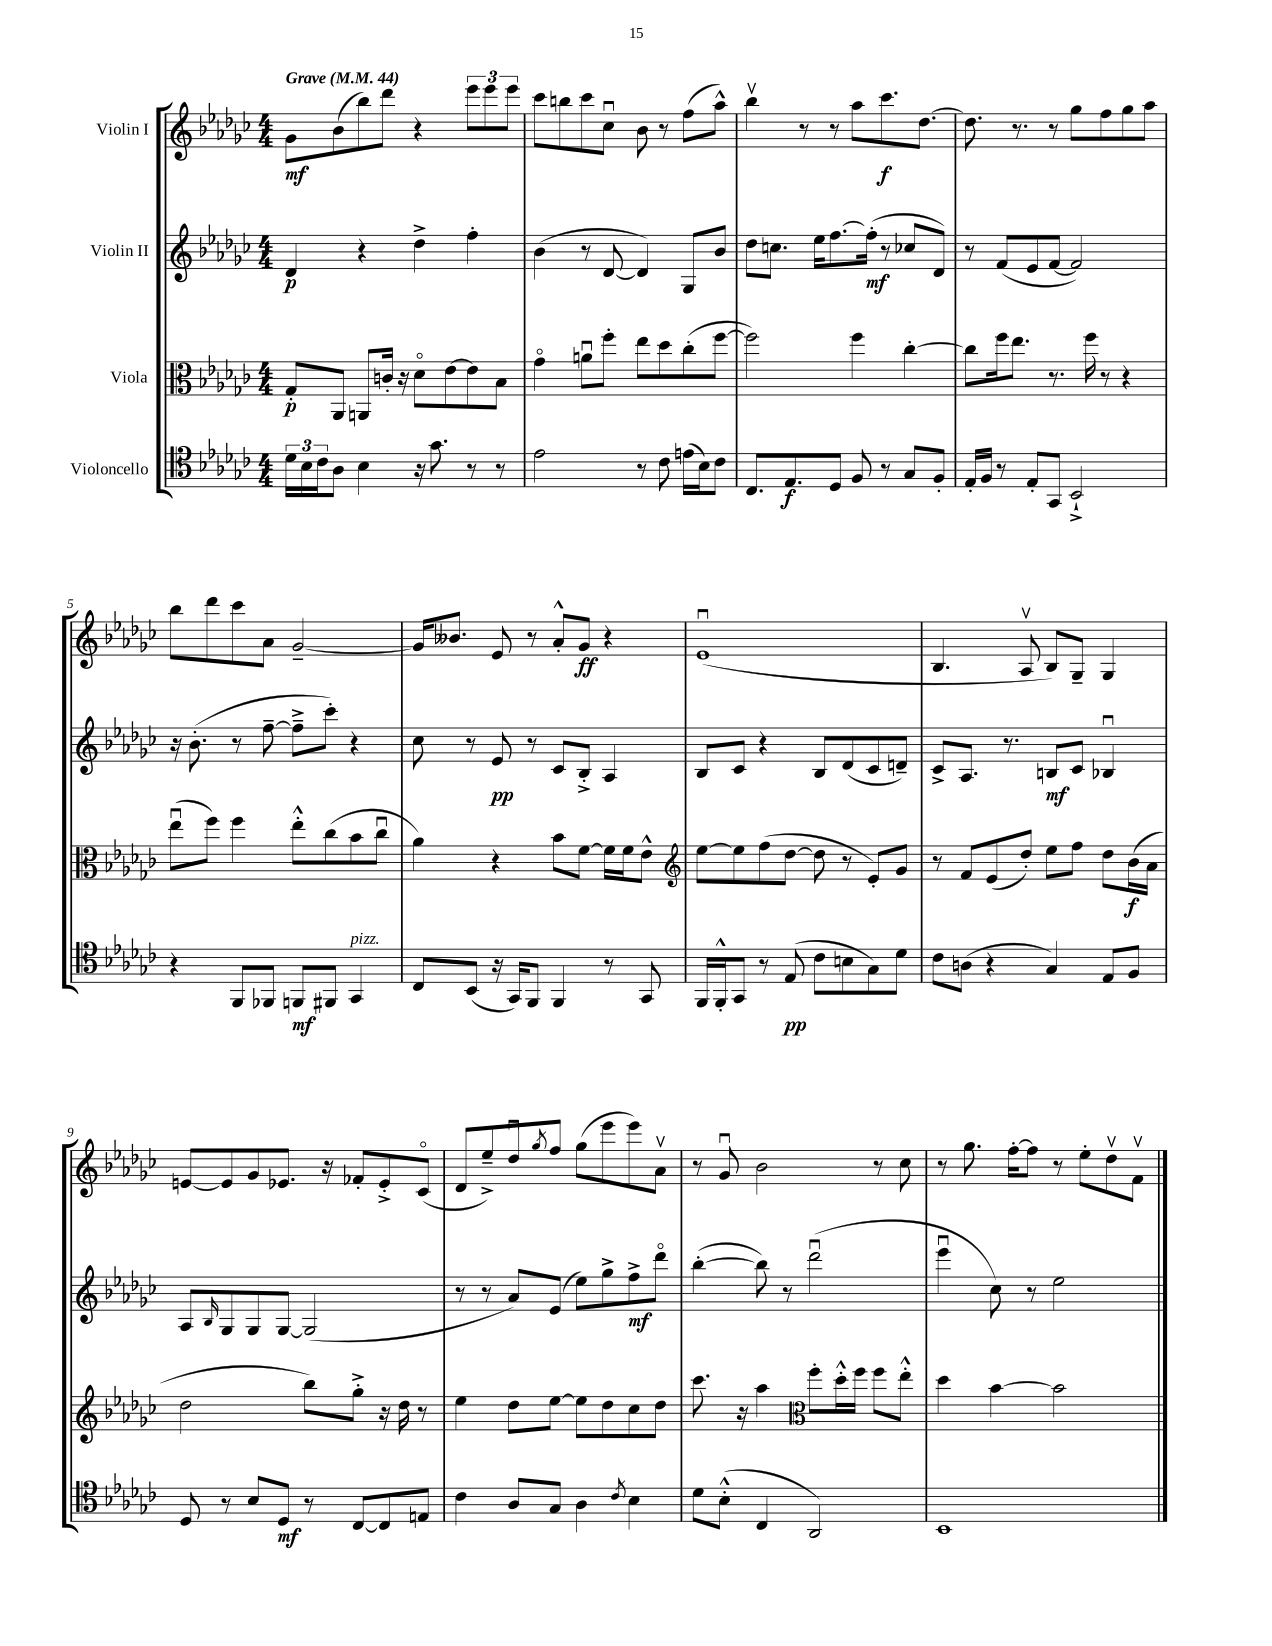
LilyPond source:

<<
\new StaffGroup <<
\new Staff = "s0" \with { instrumentName = "Violin I" } {
    \clef treble \key ges \major \numericTimeSignature \time 4/4 \tempo "Grave" 4 = 44
    ges'8\mf bes'8( bes''8) des'''8 r4 \tuplet 3/2 { ees'''8 ees'''8 ees'''8 } |
    ces'''8 b''8 ces'''8 ces''8\downbow bes'8 r8 f''8( aes''8-^) |
    bes''4\upbow r8 r8 aes''8 ces'''8.\f des''8.~ |
    des''8. r8. r8 ges''8 f''8 ges''8 aes''8 |
    bes''8 des'''8 ces'''8 aes'8 ges'2~-- |
    ges'16 beses'8. ees'8 r8 aes'8-.-^ ges'8\ff r4 |
    ees'1\downbow( |
    bes4. aes8\upbow bes8) ges8-- ges4 |
    e'8~ e'8 ges'8 ees'8. r16 fes'8-. ees'8-.-> ces'8\flageolet( |
    des'8 ees''8--->) des''8\downbow \acciaccatura { ges''8 } f''8 ges''8( ees'''8 ees'''8) aes'8\upbow |
    r8 ges'8\downbow bes'2 r8 ces''8 |
    r8 ges''8. f''16~-. f''8 r8 ees''8-. des''8\upbow f'8\upbow \bar "|." |
}
\new Staff = "s1" \with { instrumentName = "Violin II" } {
    \clef treble \key ges \major \numericTimeSignature \time 4/4
    des'4\p r4 des''4-> f''4-. |
    bes'4( r8 des'8~ des'4) ges8 bes'8 |
    des''8 c''8. ees''16 f''8.~ f''16-.\mf( r8 ces''8 des'8) |
    r8 f'8( ees'8 f'8~ f'2) |
    r16 bes'8.-.( r8 f''8~-- f''8---> ces'''8-.) r4 |
    ces''8 r8 ees'8\pp r8 ces'8 bes8-.-> aes4 |
    bes8 ces'8 r4 bes8 des'8( ces'8 d'8--) |
    ces'8-> aes8. r8. b8\mf ces'8 bes4\downbow |
    aes8 \grace { bes16 } ges8 ges8 ges8~ ges2( |
    r8 r8 aes'8) ees'8( ees''8) ges''8-> f''8->\mf des'''8\flageolet |
    bes''4~-.( bes''8) r8 des'''2\downbow( |
    ees'''4\downbow ces''8) r8 ees''2 \bar "|." |
}
\new Staff = "s2" \with { instrumentName = "Viola" } {
    \clef alto \key ges \major \numericTimeSignature \time 4/4
    ges8-.\p aes,8 a,8 c'16-. r16 des'8\flageolet ees'8~ ees'8 bes8 |
    ges'4\flageolet a'8\downbow f''8-. ees''8 des''8 ces''8-.( f''8~ |
    f''2) f''4 ces''4~-. |
    ces''8 f''16 ees''8. r8. f''16 r8 r4 |
    ees''8\downbow( f''8) f''4 ees''8-.-^ ces''8( bes'8 ces''8\downbow |
    aes'4) r4 bes'8 f'8~ f'16 f'16 ees'8-^ |
    \clef treble ees''8~ ees''8 f''8( des''8~ des''8 r8 ees'8-.) ges'8 |
    r8 f'8 ees'8( des''8-.) ees''8 f''8 des''8 bes'16\f( aes'16 |
    des''2 bes''8) ges''8-.-> r16 des''16 r8 |
    ees''4 des''8 ees''8~ ees''8 des''8 ces''8 des''8 |
    ces'''8. r16 aes''4 \clef alto f''8-. des''16-.-^ f''16 f''8 ees''8-.-^ |
    des''4 bes'4~ bes'2 \bar "|." |
}
\new Staff = "s3" \with { instrumentName = "Violoncello" } {
    \clef tenor \key ges \major \numericTimeSignature \time 4/4
    \tuplet 3/2 { des'16 bes16 ces'16 } aes8 bes4 r16 ges'8. r8 r8 |
    ees'2 r8 ces'8 e'16( bes16) ces'8 |
    ces8. ees8.\f des8 f8 r8 ges8 f8-. |
    ees16-. f16 r8 ees8-. ges,8 bes,2-!-> |
    r4 f,8 fes,8 f,8\mf fis,8 ges,4^\markup { \italic "pizz." } |
    ces8 bes,8( r16 ges,16) f,8 f,4 r8 ges,8 |
    f,16 f,16-.-^ ges,8 r8 ees8\pp( ces'8 b8 ges8) des'8 |
    ces'8 a8( r4 ges4) ees8 f8 |
    des8 r8 bes8 des8\mf r8 ces8~ ces8 e8 |
    ces'4 aes8 ges8 aes4 \acciaccatura { ces'8 } bes4 |
    des'8 bes8-.-^( ces4 aes,2) |
    bes,1 \bar "|." |
}
>>
>>
